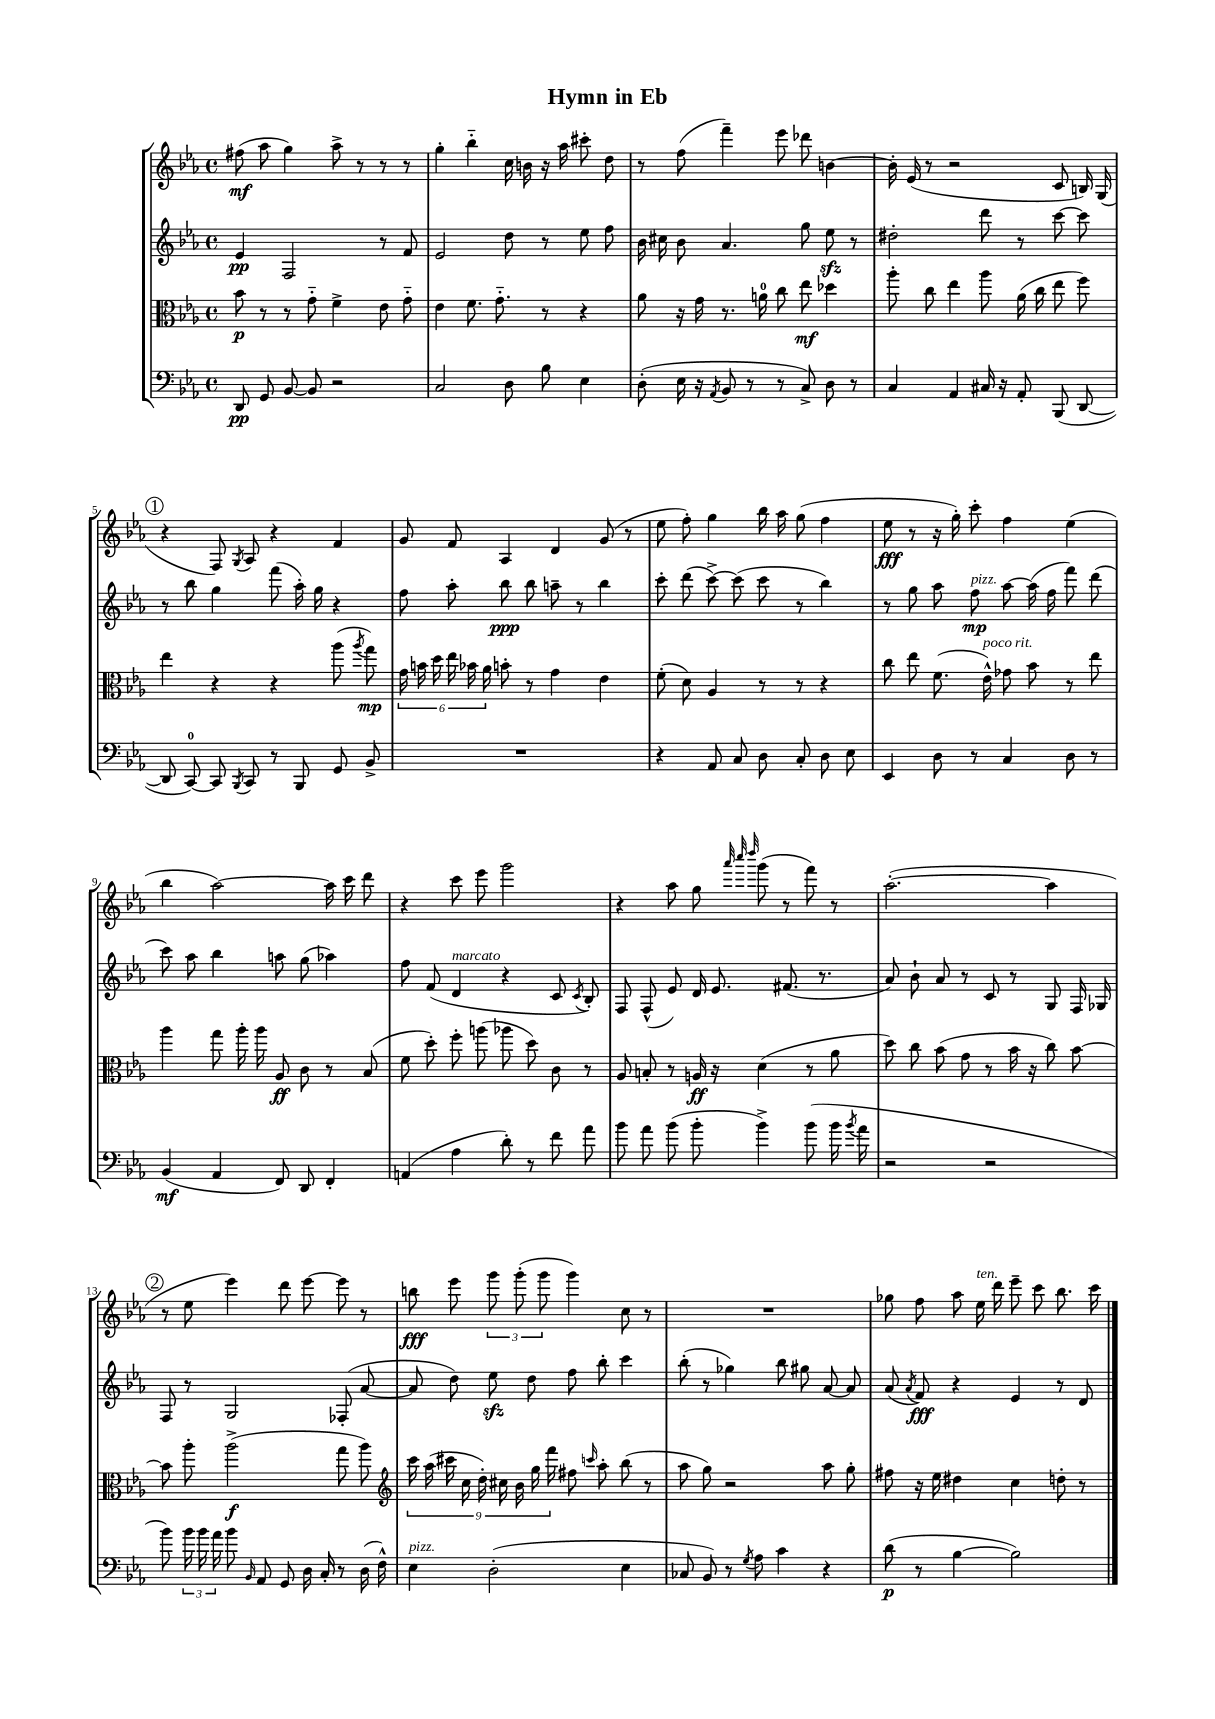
\header { title = "Hymn in Eb" }
<<
\new StaffGroup <<
\new Staff = "s0" {
    \clef treble \key ees \major \defaultTimeSignature \time 4/4
    \autoBeamOff fis''8\mf( aes''8 g''4) aes''8-> r8 r8 r8 |
    g''4-. bes''4-_ c''16 b'16 r16 aes''16 cis'''8-. d''8 |
    r8 f''8( f'''4--) ees'''8 des'''8 b'4~ |
    b'16-. ees'16( r8 r2 c'8 b16) g16( |
    \mark \markup { \circle "1" } r4 f8) \acciaccatura { g8 } aes8 r4 f'4 |
    g'8 f'8 aes4 d'4 g'8( r8 |
    ees''8 f''8-.) g''4 bes''16 aes''16 g''8( f''4 |
    ees''8\fff r8 r16 g''16-.) c'''8-. f''4 ees''4( |
    bes''4 aes''2~) aes''16 c'''16 d'''8 |
    r4 c'''8 ees'''8 g'''2 |
    r4 aes''8 g''8 \grace { aes'''32 c''''32 d''''32 } g'''8( r8 f'''8) r8 |
    aes''2.~-.( aes''4 |
    \mark \markup { \circle "2" } r8 ees''8 ees'''4) d'''8 ees'''8~ ees'''8 r8 |
    b''8\fff ees'''8 \tuplet 3/2 { g'''8 g'''8-.( g'''8 } g'''4) c''8 r8 |
    R1 |
    ges''8 f''8 aes''8 ees''16^\markup { \italic "ten." } d'''16 ees'''8-- c'''8 bes''8. c'''16 \bar "|." |
}
\new Staff = "s1" {
    \clef treble \key ees \major \defaultTimeSignature \time 4/4
    \autoBeamOff ees'4\pp f2 r8 f'8 |
    ees'2 d''8 r8 ees''8 f''8 |
    bes'16 cis''16 bes'8 aes'4. g''8 ees''8\sfz r8 |
    dis''2-. d'''8 r8 c'''8~ c'''8 |
    \mark \markup { \circle "1" } r8 bes''8 g''4 f'''8( aes''16-.) g''16 r4 |
    f''8 aes''8-. bes''8\ppp bes''8 a''8-- r8 bes''4 |
    c'''8-. d'''8( c'''8~->) c'''8( c'''8 r8 bes''4) |
    r8 g''8 aes''8 f''8\mp^\markup { \italic "pizz." } aes''8~ aes''16( f''16 f'''8) d'''8( |
    c'''8) aes''8 bes''4 a''8 g''8( aes''4) |
    f''8 f'8( d'4^\markup { \italic "marcato" } r4 c'8 \acciaccatura { c'8 } bes8-.) |
    f8 f8-^( ees'8) d'16 ees'8. fis'8.( r8. |
    aes'8) bes'8-! aes'8 r8 c'8 r8 g8 f16 ges16 |
    \mark \markup { \circle "2" } f8 r8 g2 fes8-.( aes'8~ |
    aes'8 d''8) ees''8\sfz d''8 f''8 bes''8-. c'''4 |
    bes''8-.( r8 ges''4) bes''8 gis''8 aes'8~ aes'8 |
    aes'8( \acciaccatura { aes'8 } f'8\fff) r4 ees'4 r8 d'8 \bar "|." |
}
\new Staff = "s2" {
    \clef alto \key ees \major \defaultTimeSignature \time 4/4
    \autoBeamOff bes'8\p r8 r8 g'8-_ f'4-> ees'8 g'8-_ |
    ees'4 f'8. g'8.-_ r8 r4 |
    aes'8 r16 g'16 r8. a'16-0 c''8 ees''8\mf des''4 |
    aes''8-. c''8 ees''4 aes''8 aes'16( c''16 ees''8 f''8) |
    \mark \markup { \circle "1" } ees''4 r4 r4 aes''8( \acciaccatura { aes''8 } g''8\mp) |
    \tuplet 6/4 { g'16 b'16 d''16 ees''16 bes'16 aes'16 } b'8-. r8 g'4 ees'4 |
    f'8-.( d'8) aes4 r8 r8 r4 |
    c''8 ees''8 f'8.( ees'16-^^\markup { \italic "poco rit." }) ges'8 bes'8 r8 ees''8 |
    aes''4 g''8 aes''16-. aes''16 aes8\ff c'8 r8 bes8( |
    f'8 d''8-.) f''8-. a''8( aes''8 d''8) c'8 r8 |
    aes8 b8-. r8 a16\ff r16 d'4( r8 aes'8 |
    d''8) c''8 bes'8( g'8 r8 bes'16 r16 c''8) bes'8~ |
    \mark \markup { \circle "2" } bes'8 aes''8-. aes''2->\f( g''8 aes''8) |
    \clef treble \tuplet 9/8 { c'''16 aes''16( cis'''16 c''16 d''16-.) cis''16 bes'16 g''16 f'''16 } fis''8 \grace { c'''16 } aes''8-. bes''8( r8 |
    aes''8 g''8) r2 aes''8 g''8-. |
    fis''8 r16 ees''16 dis''4 c''4 d''8-. r8 \bar "|." |
}
\new Staff = "s3" {
    \clef bass \key ees \major \defaultTimeSignature \time 4/4
    \autoBeamOff d,8\pp g,8 bes,8~ bes,8 r2 |
    c2 d8 bes8 ees4 |
    d8-.( ees16 r16 \acciaccatura { aes,8 } bes,8 r8 r8 c8->) d8 r8 |
    c4 aes,4 cis16 r16 aes,8-. bes,,8( d,8~ |
    \mark \markup { \circle "1" } d,8 c,8-0~) c,8 \acciaccatura { bes,,8 } c,8 r8 bes,,8 g,8 bes,8-> |
    R1 |
    r4 aes,8 c8 d8 c8-. d8 ees8 |
    ees,4 d8 r8 c4 d8 r8 |
    bes,4\mf( aes,4 f,8) d,8 f,4-. |
    a,4( aes4 d'8-.) r8 f'8 aes'8 |
    bes'8 aes'8 bes'8( bes'8-. bes'4->) bes'8( bes'16 \acciaccatura { bes'8 } aes'16 |
    r2 r2 |
    \mark \markup { \circle "2" } bes'8) \tuplet 3/2 { bes'16 bes'16 aes'16 } bes'8 \grace { bes,16 } aes,8 g,8 d16 c16-. r8 d16( f16-^) |
    ees4^\markup { \italic "pizz." } d2-.( ees4 |
    ces8 bes,8) r8 \acciaccatura { g8 } aes8 c'4 r4 |
    d'8\p( r8 bes4~ bes2) \bar "|." |
}
>>
>>
